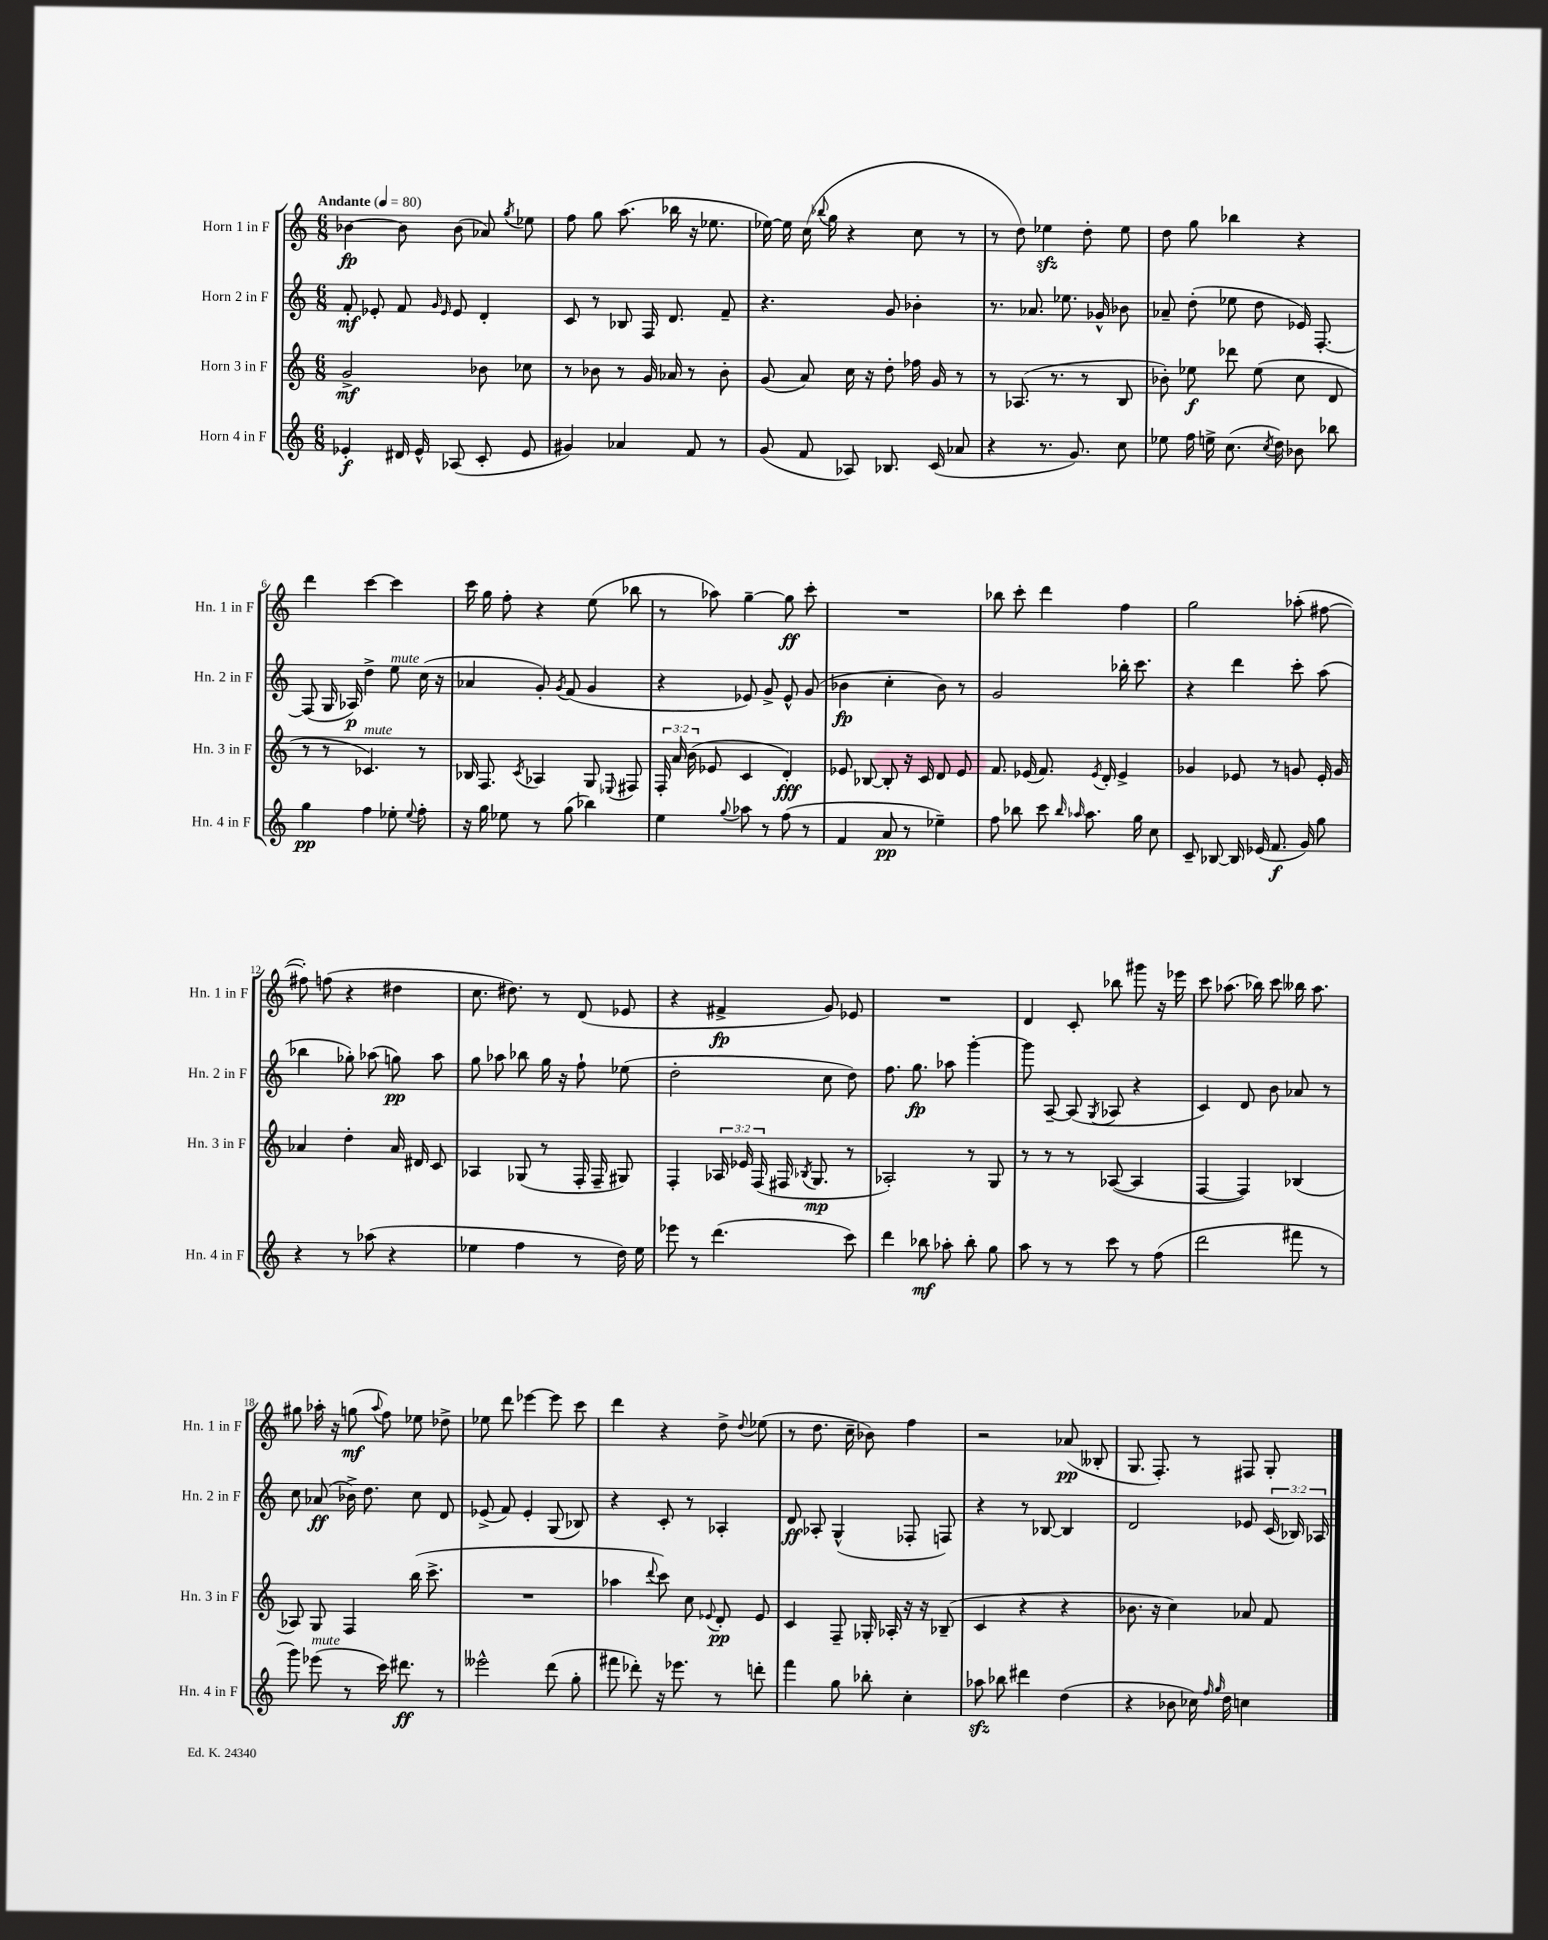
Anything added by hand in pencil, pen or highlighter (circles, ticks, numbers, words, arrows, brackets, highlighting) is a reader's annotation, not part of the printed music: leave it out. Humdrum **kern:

**kern	**dynam	**kern	**dynam	**kern	**dynam	**kern	**dynam
*part4	*part4	*part3	*part3	*part2	*part2	*part1	*part1
*staff4	*staff4	*staff3	*staff3	*staff2	*staff2	*staff1	*staff1
*I"Horn 4 in F	*	*I"Horn 3 in F	*	*I"Horn 2 in F	*	*I"Horn 1 in F	*
*I'Hn. 4 in F	*	*I'Hn. 3 in F	*	*I'Hn. 2 in F	*	*I'Hn. 1 in F	*
*clefG2	*	*clefG2	*	*clefG2	*	*clefG2	*
*k[]	*	*k[]	*	*k[]	*	*k[]	*
*M6/8	*	*M6/8	*	*M6/8	*	*M6/8	*
*MM80	*	*MM80	*	*MM80	*	*MM80	*
=1	=1	=1	=1	=1	=1	=1	=1
!	!	!	!	!	!	!LO:TX:a:B:t=Andante	!
4e-X'/	f	2g^/	mf	8f'/	mf	[4b-X\	fp
.	.	.	.	8e-X'/	.	.	.
16d#X/	.	.	.	8f/	.	8b-\]	.
16e-^^/	.	.	.	.	.	.	.
.	.	.	.	16qqg/	.	.	.
.	.	.	.	16qqe-/	.	.	.
(8A-X/	.	.	.	8e-/	.	(8b-\	.
8c'/	.	8b-X\	.	4d'/	.	8a-X/)	.
.	.	.	.	.	.	8qgg/	.
8e-/	.	8cc-X\	.	.	.	8ee-X\	.
=2	=2	=2	=2	=2	=2	=2	=2
4g#X/)	.	8r	.	8c/	.	8ff\	.
.	.	8b-X\	.	8r	.	8gg\	.
4a-X/	.	8r	.	8B-X/	.	(8.aa\	.
.	.	16g/	.	16F/	.	.	.
.	.	16a-X/	.	8.d/	.	16bb-X\	.
8f/	.	8r	.	.	.	16r	.
.	.	.	.	.	.	8.ee-X\	.
8r	.	8b-'\	.	8f~/	.	.	.
=3	=3	=3	=3	=3	=3	=3	=3
(8g/	.	(8g/	.	4.r	.	[16ee-X\)	.
.	.	.	.	.	.	16ee-\]	.
8f/	.	8a/)	.	.	.	(16cc\	.
.	.	.	.	.	.	8qqbb-X/	.
.	.	.	.	.	.	16gg\	.
8A-X/)	.	16cc\	.	.	.	4r	.
.	.	16r	.	.	.	.	.
8.B-X/	.	8dd'\	.	8g/	.	.	.
.	.	16ff-X\	.	4b-X'\	.	8cc\	.
(16c/	.	16g/	.	.	.	.	.
8a-X/	.	8r	.	.	.	8r	.
=4	=4	=4	=4	=4	=4	=4	=4
4r	.	8r	.	8.r	.	8r	.
.	.	(8.A-X/	.	.	.	8dd\)	.
.	.	.	.	8.a-X/	.	.	.
8.r	.	.	.	.	.	4ee-Xzz\	.
.	.	8.r	.	.	.	.	.
.	.	.	.	8.ee-X\	.	.	.
8.g/)	.	.	.	.	.	.	.
.	.	8r	.	.	.	8dd'\	.
.	.	.	.	16g-X^^/	.	.	.
8cc\	.	8B/	.	8b-X\	.	8ee-\	.
=5	=5	=5	=5	=5	=5	=5	=5
8ee-X\	.	8b-X'\)	.	8a-X~/	.	8dd\	.
16ff\	.	8ee-X\	f	(8dd'\	.	8gg\	.
16een^\	.	.	.	.	.	.	.
(8.cc\	.	8ddd-X\	.	8ee-X\	.	4bb-X\	.
.	.	(8ee-\	.	8dd\	.	.	.
8qcc/	.	.	.	.	.	.	.
16dd\)	.	.	.	.	.	.	.
8b-X\	.	8cc\	.	16e-X/)	.	4r	.
.	.	.	.	[8.F'/	.	.	.
8bb-X\	.	8d/	.	.	.	.	.
!!LO:LB:g=z
=6	=6	=6	=6	=6	=6	=6	=6
4gg\	pp	8r	.	(8F/]	.	4ddd\	.
.	.	8r	.	16G/	.	.	.
.	.	.	.	16A-X/)	p	.	.
!	!	!LO:TX:a:i:t=mute	!	!	!	!	!
4ff\	.	4.c-X/)	.	4dd^\	.	[4ccc\	.
!	!	!	!	!LO:TX:a:i:t=mute	!	!	!
8ee-X'\	.	.	.	8ee\	.	4ccc\]	.
8qqee-/	.	.	.	.	.	.	.
8ff'\	.	8r	.	(16cc\	.	.	.
.	.	.	.	16r	.	.	.
=7	=7	=7	=7	=7	=7	=7	=7
16r	.	16B-X/	.	4a-X/	.	16ccc\	.
16gg\	.	8.F/	.	.	.	16gg\	.
8ee-X\	.	.	.	.	.	8ff'\	.
.	.	8qc/	.	.	.	.	.
8r	.	4A-X/	.	8g'/)	.	4r	.
.	.	.	.	8qg/	.	.	.
(8gg\	.	.	.	(8f/	.	.	.
4bb-X\)	.	8G/	.	4g/	.	(8ee\	.
.	.	8qqE-X/	.	.	.	.	.
.	.	8F#X/	.	.	.	8bb-X\	.
=8	=8	=8	=8	=8	=8	=8	=8
4ee\	.	24F'/	.	4r	.	8r	.
.	.	24a/	.	.	.	.	.
.	.	(24b\	.	.	.	.	.
.	.	8e-X/	.	.	.	8aa-X\)	.
8qqgg/	.	.	.	.	.	.	.
8aa-X\	.	4c/	.	8e-X/)	.	[4gg~\	.
8r	.	.	.	8g^/	.	.	.
(8ff\	.	4d'/)	fff	8e-^^/	.	8gg\]	ff
8r	.	.	.	(8g/	.	8ccc'\	.
=9	=9	=9	=9	=9	=9	=9	=9
4f/	.	8e-X/	.	4b-X\	fp	2.r	.
.	.	[8B-X/	.	.	.	.	.
8a/	pp	8B-'/]	.	4cc'\	.	.	.
8r	.	16r	.	.	.	.	.
.	.	16c/	.	.	.	.	.
4ee-X~\)	.	8d/	.	8b-\)	.	.	.
.	.	8e-/	.	8r	.	.	.
=10	=10	=10	=10	=10	=10	=10	=10
8ff\	.	8.f/	.	2g/	.	8bb-X\	.
8bb-X\	.	.	.	.	.	8ccc'\	.
.	.	(16e-X/	.	.	.	.	.
8ccc\	.	8.f/)	.	.	.	4ddd\	.
16qqbb-/	.	.	.	.	.	.	.
16qqaa-X/	.	.	.	.	.	.	.
8.aa-\	.	.	.	.	.	.	.
.	.	8qe-/	.	.	.	.	.
.	.	16d'/	.	.	.	.	.
.	.	4e-^/	.	16bb-X'\	.	4ff\	.
16gg\	.	.	.	8.ccc\	.	.	.
8cc\	.	.	.	.	.	.	.
=11	=11	=11	=11	=11	=11	=11	=11
8c~/	.	4g-X/	.	4r	.	2gg\	.
[8B-X/	.	.	.	.	.	.	.
16B-/]	.	8e-X/	.	4ddd\	.	.	.
(16e-X/	.	.	.	.	.	.	.
8.f/	f	8r	.	.	.	.	.
.	.	8gn/	.	8ccc'\	.	(8aa-X'\	.
16g/)	.	.	.	.	.	.	.
8gg\	.	16e-'/	.	(8aa\	.	[8ff#X\	.
.	.	16g/	.	.	.	.	.
!!LO:LB:g=z
=12	=12	=12	=12	=12	=12	=12	=12
4r	.	4a-X/	.	4bb-X\	.	8ff#X'\])	.
.	.	.	.	.	.	(8ffn\	.
8r	.	4dd'\	.	8gg-X'\)	.	4r	.
(8aa-X\	.	.	.	(8aa-X\	.	.	.
4r	.	16a-/	.	8ggn\)	pp	4dd#X\	.
.	.	16d#X/	.	.	.	.	.
.	.	8c/	.	8aa-\	.	.	.
=13	=13	=13	=13	=13	=13	=13	=13
4ee-X\	.	4A-X/	.	8gg\	.	8.cc\	.
.	.	.	.	8aa-X\	.	.	.
.	.	.	.	.	.	8.dd#X\)	.
4ff\	.	(8G-X/	.	8bb-X\	.	.	.
.	.	8r	.	16gg\	.	8r	.
.	.	.	.	16r	.	.	.
8r	.	16F'/	.	8ff`\	.	(8d/	.
.	.	16F~/	.	.	.	.	.
16dd\)	.	8G#X/)	.	(8ee-X\	.	8e-X/	.
16ee-\	.	.	.	.	.	.	.
=14	=14	=14	=14	=14	=14	=14	=14
8eee-X\	.	4F'/	.	2dd'\	.	4r	.
8r	.	.	.	.	.	.	.
(4.ddd\	.	24A-X/	.	.	.	4f#X^/	fp
.	.	24e-X/	.	.	.	.	.
.	.	(24F/	.	.	.	.	.
.	.	16F#X/	.	.	.	.	.
.	.	8qB-X/	.	.	.	.	.
.	.	8.G/	mp	.	.	.	.
.	.	.	.	8cc\	.	8g/)	.
8ccc\)	.	8r	.	8dd\)	.	8e-X/	.
=15	=15	=15	=15	=15	=15	=15	=15
4ddd\	.	2A-X'/)	.	8.ff\	.	2.r	.
.	.	.	.	8.gg\	fp	.	.
8bb-X\	mf	.	.	.	.	.	.
8aa-X'\	.	.	.	8aa-X\	.	.	.
8bb-'\	.	8r	.	[4ggg'\	.	.	.
8gg\	.	8G/	.	.	.	.	.
=16	=16	=16	=16	=16	=16	=16	=16
8aa\	.	8r	.	8ggg\]	.	4d/	.
8r	.	8r	.	[8A~/	.	.	.
8r	.	8r	.	(8A/]	.	8c'/	.
.	.	.	.	8qG/	.	.	.
8ccc\	.	([8A-X/	.	8A-X/	.	8bb-X\	.
8r	.	4A-/]	.	4r	.	8ggg#X\	.
(8ff\	.	.	.	.	.	16r	.
.	.	.	.	.	.	16eee-X\	.
=17	=17	=17	=17	=17	=17	=17	=17
2ddd\	.	[4F/	.	4c/)	.	8ccc\	.
.	.	.	.	.	.	(8.aa-X\	.
.	.	4F/])	.	8d/	.	.	.
.	.	.	.	.	.	16bb-X\)	.
.	.	.	.	8b\	.	8ccc\	.
8fff#X\	.	(4B-X/	.	8a-X/	.	16bb--X\	.
.	.	.	.	.	.	8.aa-\	.
8r	.	.	.	8r	.	.	.
!!LO:LB:g=z
=18	=18	=18	=18	=18	=18	=18	=18
8ggg\)	.	8A-X/)	.	8cc\	.	8gg#X\	.
!LO:TX:a:i:t=mute	!	!	!	!	!	!	!
(8eee-X\	.	8G/	.	(8a-X/	ff	16aa-X'\	.
.	.	.	.	.	.	16r	.
8r	.	4F/	.	16b-X^\)	.	(8ggn\	mf
.	.	.	.	8.dd\	.	.	.
.	.	.	.	.	.	8qqaa-/	.
16ccc\)	.	.	.	.	.	8ff\)	.
8.ddd#X\	ff	.	.	.	.	.	.
.	.	(16bb\	.	8cc\	.	8ee-X\	.
.	.	8.ccc^\	.	.	.	.	.
8r	.	.	.	8d/	.	8dd-X^\	.
=19	=19	=19	=19	=19	=19	=19	=19
2eee--X^^\	.	2.r	.	(8e-X^/	.	8ee-X\	.
.	.	.	.	8f/)	.	8ddd\	.
.	.	.	.	4e-'/	.	[4eee-X\	.
(8ddd\	.	.	.	(8G/	.	8eee-\]	.
8gg'\	.	.	.	8B-X/)	.	8ccc\	.
=20	=20	=20	=20	=20	=20	=20	=20
8fff#X\	.	4aa-X\	.	4r	.	4ddd\	.
8ddd-X'\)	.	.	.	.	.	.	.
.	.	8qqddd/	.	.	.	.	.
16r	.	8ccc\)	.	8c'/	.	4r	.
8.eee-X\	.	.	.	.	.	.	.
.	.	8cc\	.	8r	.	.	.
.	.	8qqe-X/	.	.	.	.	.
8r	.	8d'/	pp	4A-X'/	.	8dd^\	.
.	.	.	.	.	.	8qqdd/	.
8dddn'\	.	8e-/	.	.	.	(8ee-X\	.
=21	=21	=21	=21	=21	=21	=21	=21
4fff\	.	4c/	.	8d/	ff	8r	.
.	.	.	.	8A-X'/	.	8.dd\	.
8gg\	.	8F~/	.	(4G^^/	.	.	.
.	.	.	.	.	.	16cc~\	.
8bb-X'\	.	16G-X'/	.	.	.	8b-X\)	.
.	.	16A-X'/	.	.	.	.	.
4cc'\	.	16r	.	8F-X'/	.	4ff\	.
.	.	16r	.	.	.	.	.
.	.	(8B-X~/	.	8Fn/)	.	.	.
=22	=22	=22	=22	=22	=22	=22	=22
8aa-Xzz\	.	4c/	.	4r	.	2r	.
8bb-X\	.	.	.	.	.	.	.
4ddd#X\	.	4r	.	8r	.	.	.
.	.	.	.	[8B-X/	.	.	.
(4dd\	.	4r	.	4B-/]	.	(8a-X/	pp
.	.	.	.	.	.	8B--X'/	.
=23	=23	=23	=23	=23	=23	=23	=23
4r	.	8.b-X\	.	2d/	.	8.G/	.
.	.	16r	.	.	.	8.F'/)	.
8b-X\	.	4cc\)	.	.	.	.	.
16cc-X\)	.	.	.	.	.	8r	.
16qqff/	.	.	.	.	.	.	.
16qqgg/	.	.	.	.	.	.	.
16dd\	.	.	.	.	.	.	.
4ccn\	.	8a-X/	.	8e-X/	.	8F#X/	.
.	.	8f/	.	(24c/	.	8G'/	.
.	.	.	.	24B-X/)	.	.	.
.	.	.	.	24A-X/	.	.	.
==	==	==	==	==	==	==	==
*-	*-	*-	*-	*-	*-	*-	*-
